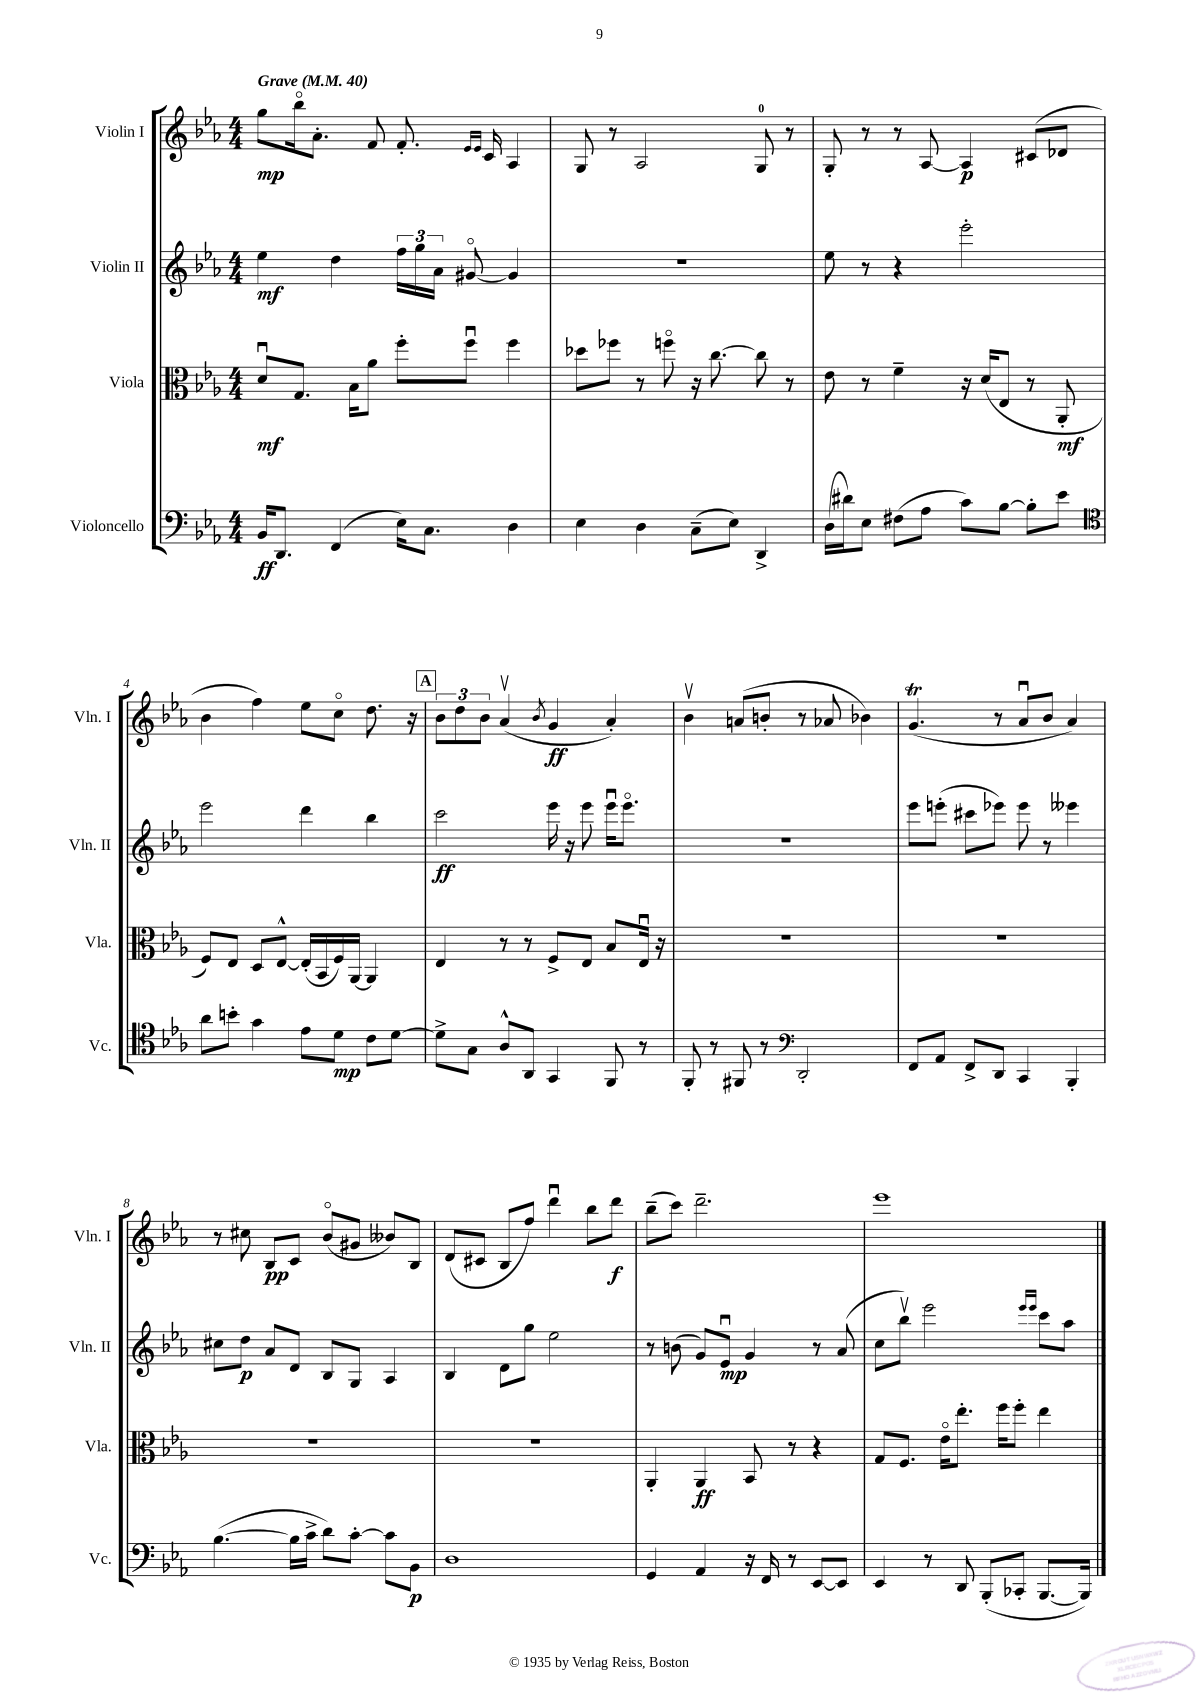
<<
\new StaffGroup <<
\new Staff = "s0" \with { instrumentName = "Violin I" shortInstrumentName = "Vln. I" } {
    \clef treble \key ees \major \numericTimeSignature \time 4/4 \tempo "Grave" 4 = 40
    \autoBeamOff g''8[\mp bes''16\flageolet aes'8.]-. f'8 f'8.-. \grace { ees'16[ ees'16] } c'16 aes4 |
    g8 r8 aes2 g8-0 r8 |
    g8-. r8 r8 aes8~ aes4\p cis'8[( des'8] |
    bes'4 f''4) ees''8[ c''8]\flageolet d''8. r16 |
    \mark \markup { \box "A" } \tuplet 3/2 { bes'8[ d''8 bes'8] } aes'4\upbow( \acciaccatura { bes'8 } g'4\ff aes'4-.) |
    bes'4\upbow a'8[( b'8]-. r8 aes'8 bes'4) |
    g'4.\trill( r8 aes'8[\downbow bes'8] aes'4) |
    r8 cis''8 bes8[\pp c'8] bes'8[\flageolet( gis'8] beses'8[) bes8] |
    d'8[( cis'8] bes8[ f''8]) d'''4\downbow bes''8[ d'''8]\f |
    bes''8[--( c'''8]) d'''2.-- |
    ees'''1 \bar "|." |
}
\new Staff = "s1" \with { instrumentName = "Violin II" shortInstrumentName = "Vln. II" } {
    \clef treble \key ees \major \numericTimeSignature \time 4/4
    \autoBeamOff ees''4\mf d''4 \tuplet 3/2 { f''16[ g''16 aes'16] } gis'8~\flageolet gis'4 |
    R1 |
    ees''8 r8 r4 ees'''2-. |
    ees'''2 d'''4 bes''4 |
    \mark \markup { \box "A" } c'''2\ff ees'''16 r16 ees'''8 ees'''16[\downbow ees'''8.]\flageolet |
    R1 |
    ees'''8[ e'''8]-.( cis'''8[ ees'''8]) ees'''8 r8 eeses'''4 |
    cis''8[ d''8]\p aes'8[ d'8] bes8[ g8] aes4 |
    bes4 d'8[ g''8] ees''2 |
    r8 b'8( g'8[) ees'8]\downbow\mp g'4 r8 aes'8( |
    c''8[ bes''8]\upbow) ees'''2 \grace { ees'''16[ ees'''16] } c'''8[ aes''8] \bar "|." |
}
\new Staff = "s2" \with { instrumentName = "Viola" shortInstrumentName = "Vla." } {
    \clef alto \key ees \major \numericTimeSignature \time 4/4
    \autoBeamOff d'8[\downbow\mf g8.] bes16[ aes'8] f''8[-. f''8]\downbow f''4 |
    des''8[ fes''8] r8 f''8\flageolet r16 c''8.~ c''8 r8 |
    ees'8 r8 f'4-- r16 d'16[( ees8] r8 aes,8-.\mf |
    f8[) ees8] d8[ ees8]~-^ ees16[-.( bes,16 f16) aes,16]~ aes,4 |
    \mark \markup { \box "A" } ees4 r8 r8 f8[-> ees8] bes8[ ees16]\downbow r16 |
    R1 |
    R1 |
    R1 |
    R1 |
    aes,4-. aes,4\ff bes,8 r8 r4 |
    g8[ f8.] ees'16[\flageolet ees''8.]-. f''16[ f''8]-. ees''4 \bar "|." |
}
\new Staff = "s3" \with { instrumentName = "Violoncello" shortInstrumentName = "Vc." } {
    \clef bass \key ees \major \numericTimeSignature \time 4/4
    \autoBeamOff bes,16[\ff d,8.] f,4( ees16[) c8.] d4 |
    ees4 d4 c8[--( ees8]) d,4-> |
    d16[( dis'16) ees8] fis8[( aes8] c'8[) bes8]~ bes8[-. ees'8] |
    \clef tenor aes'8[ b'8]-. g'4 ees'8[ d'8]\mp c'8[ d'8]~ |
    \mark \markup { \box "A" } d'8[-> g8] aes8[-^ aes,8] g,4 f,8 r8 |
    f,8-. r8 fis,8 r8 \clef bass d,2-. |
    f,8[ aes,8] f,8[-> d,8] c,4 bes,,4-. |
    bes4.~( bes16[ c'16]-> d'8[) c'8]~-. c'8[ bes,8]\p |
    d1 |
    g,4 aes,4 r16 f,16 r8 ees,8[~ ees,8] |
    ees,4 r8 d,8 bes,,8[-.( ces,8]-. bes,,8.[~ bes,,16]) \bar "|." |
}
>>
>>
